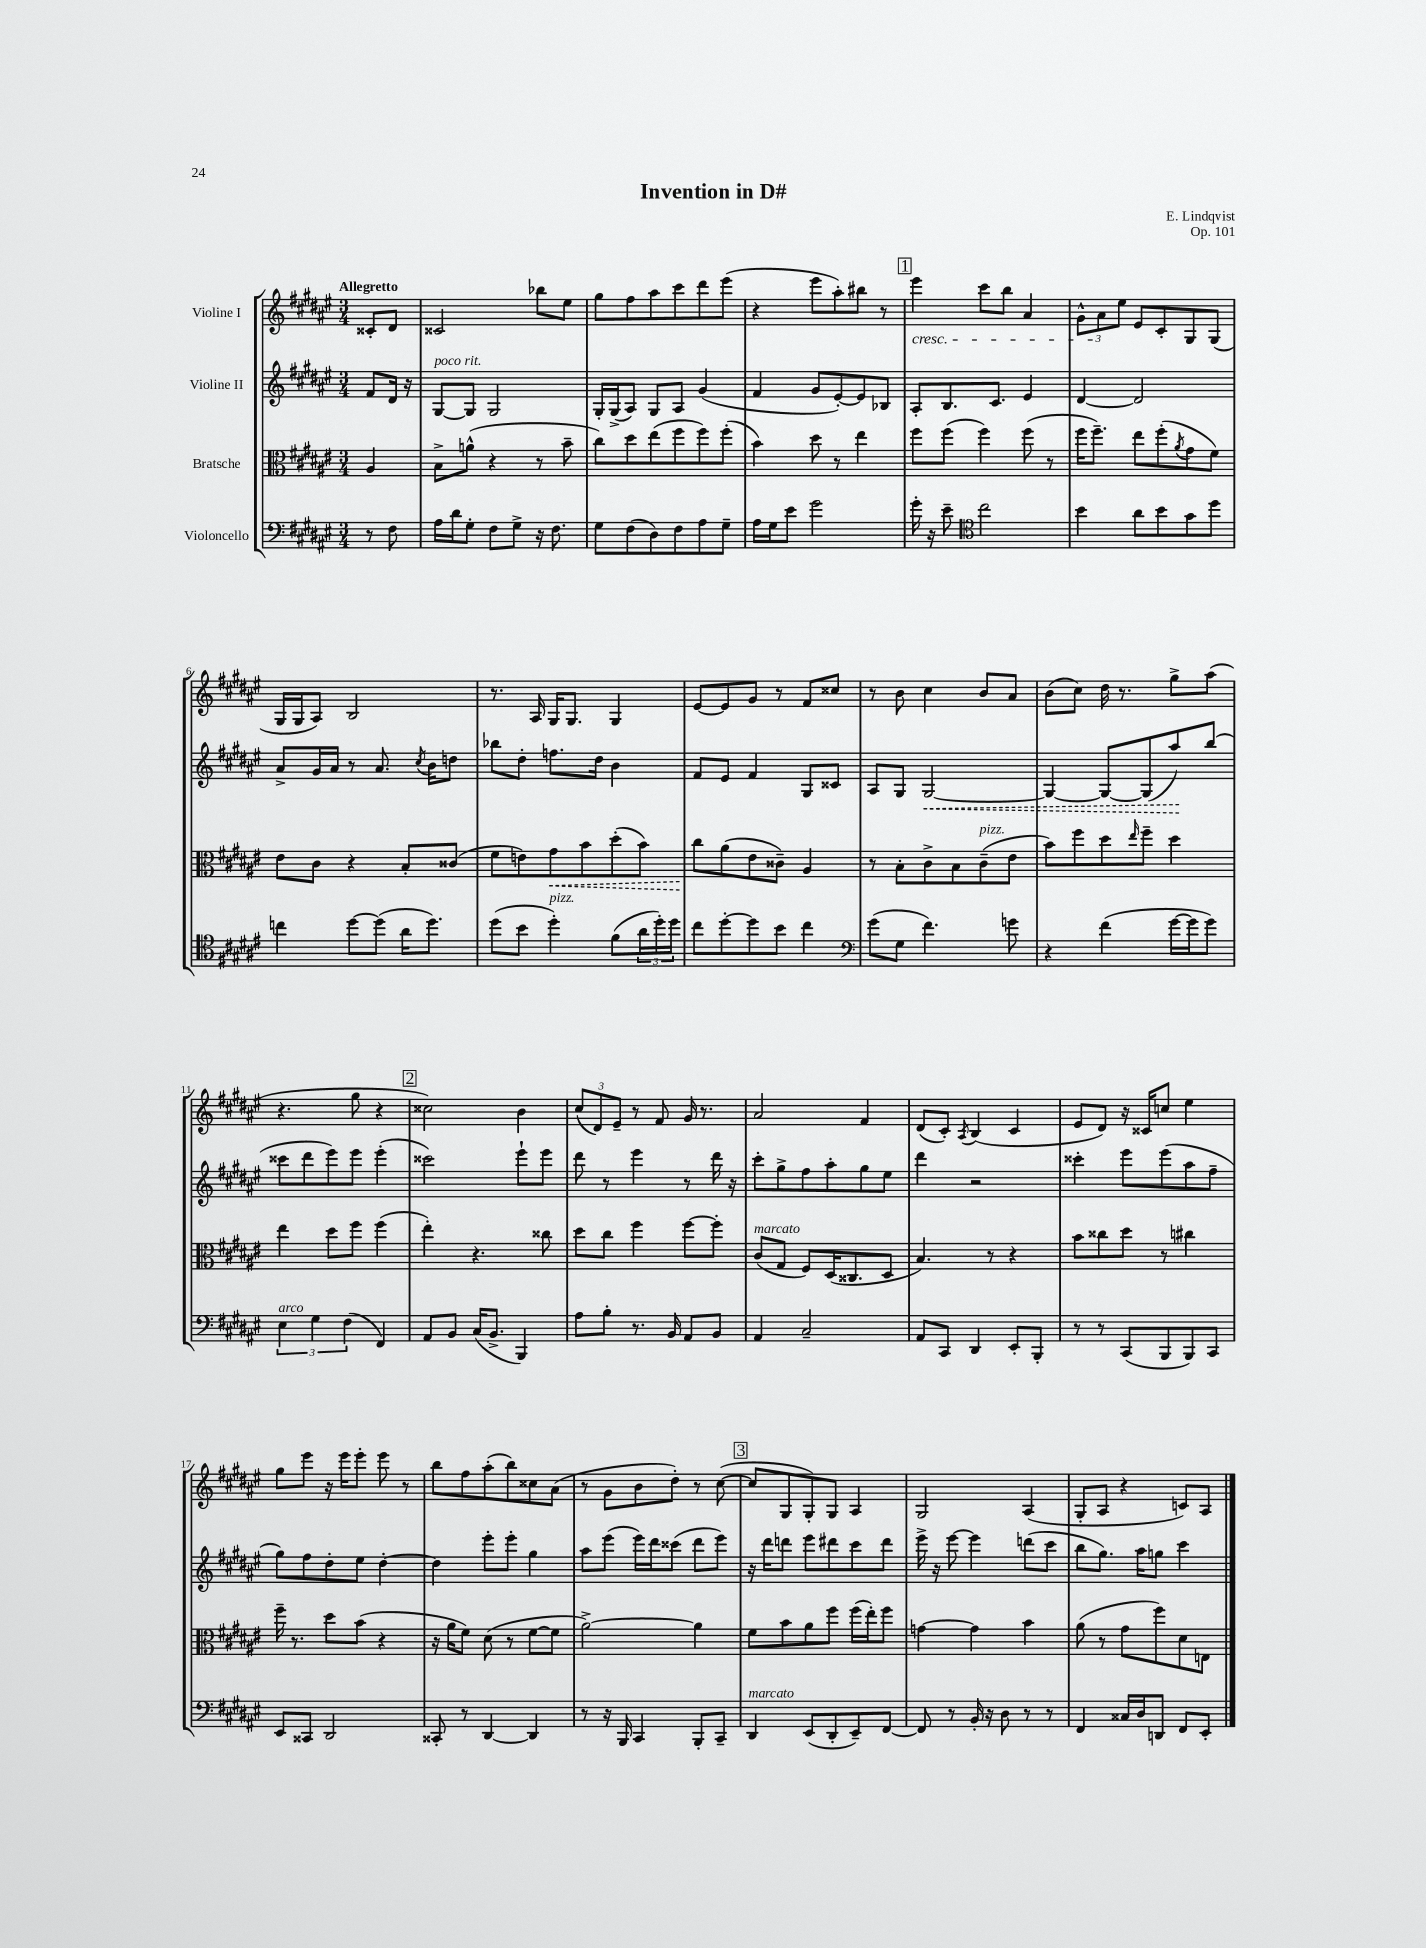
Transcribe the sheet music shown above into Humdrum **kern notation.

**kern	**kern	**kern	**kern
*staff4	*staff3	*staff2	*staff1
*clefF4	*clefC3	*clefG2	*clefG2
*k[f#c#g#d#a#e#]	*k[f#c#g#d#a#e#]	*k[f#c#g#d#a#e#]	*k[f#c#g#d#a#e#]
*M3/4	*M3/4	*M3/4	*M3/4
8r	4A#	8f#	8c##'
8F#	.	16d#	8d#
.	.	16r	.
=	=	=	=
16A#	8B^	[8G#	2c##
16d#	.	.	.
8G#'	(8a^^	8G#]	.
8F#	4r	2G#	.
8G#^	.	.	.
16r	8r	.	8bb-
8.F#	.	.	.
.	8b~	.	8ee#
=	=	=	=
8G#	8cc#)	16G#'	8gg#
.	.	(16G#^	.
(8F#	8dd#	8A#)	8ff#
8D#)	(8ee#	8G#	8aa#
8F#	8ff#	8A#	8ccc#
8A#	8ff#)	(4g#	8ddd#
8G#~	(8ff#'	.	(8eee#
=	=	=	=
16A#	4b)	4f#	4r
16G#	.	.	.
8e#	.	.	.
2g#	8dd#	8g#	8eee#
.	8r	[8e#')	8aa#')
.	4ee#	8e#]	8bb#
.	.	8B-	8r
=	=	=	=
16g#'	8ff#	8A#'	4eee#
16r	.	.	.
8e#~	(8ff#	8.B	.
*clefC4	*	*	*
2cc#	4ff#)	.	8ccc#
.	.	8.c#	.
.	.	.	8bb
.	(8ff#	4e#	4a#
.	8r	.	.
=	=	=	=
4b	16ff#	[4d#	12g#^^
.	8.ff#~)	.	.
.	.	.	12a#
.	.	.	12ee#
8a#	8ee#	2d#]	8e#
8b	(8ff#'	.	8c#'
.	8qa#	.	.
8g#	8g#	.	8G#
8dd#	8f#)	.	(8G#
=	=	=	=
4cc	8e#	8a#^	16G#
.	.	.	16G#
.	8c#	16g#	8A#)
.	.	16a#	.
[8dd#	4r	8r	2B
(8dd#]	.	8.a#	.
16a#	8B'	.	.
.	.	8qcc#	.
8.dd#)	.	16b	.
.	(8c##	8dd	.
=	=	=	=
(8dd#	8f#	8bb-	8.r
8b	8e)	8dd#'	.
.	.	.	16A#
4dd#')	8g#	8.ff	16G#
.	.	.	8.G#
.	8b	.	.
.	.	16dd#	.
(8f#	(8dd#'	4b	4G#
24a#	8b)	.	.
24dd#')	.	.	.
24dd#	.	.	.
=	=	=	=
8cc#	8cc#	8f#	[8e#
[8dd#'	(8a#	8e#	8e#]
8dd#]	8e#	4f#	8g#
8b	8c##~)	.	8r
4cc#	4A#	8G#	8f#
.	.	8c##	8cc##
=	=	=	=
*clefF4	*	*	*
(8g#	8r	8A#	8r
8G#	8B'	8G#	8b
4.f#)	8c#^	[2G#	4cc#
.	8B	.	.
.	(8c#~	.	8b
8g	8e#	.	8a#
=	=	=	=
4r	8b)	4G#_	(8b
.	8ff#	.	8cc#)
(4f#	8dd#	8G#_	16dd#
.	.	.	8.r
.	16qqee#	.	.
.	8ff#~	(8G#]	.
[16g#	4dd#	8aa#)	8gg#^
16g#]	.	.	.
8g#)	.	(8bb	(8aa#
=	=	=	=
6E#	4ee#	8ccc##	4.r
.	.	8ddd#	.
6G#	.	.	.
.	8dd#	8eee#)	.
(6F#	.	.	.
.	8ff#	8eee#	8gg#
4FF#)	(4ff#	(4eee#'	4r
=	=	=	=
8AA#	4ee#')	2ccc##)	2cc##)
8BB	.	.	.
(16C#	4.r	.	.
8.BB^	.	.	.
4BBB)	.	8eee#`	4b
.	8cc##	8eee#	.
=	=	=	=
8A#	8dd#	8ddd#	(12cc#
.	.	.	12d#)
8B'	8cc#	8r	.
.	.	.	12e#~
8.r	4ff#	4eee#	8r
.	.	.	8f#
16BB	.	.	.
8AA#	[8ff#	8r	16g#
.	.	.	8.r
8BB	8ff#']	16ddd#	.
.	.	16r	.
=	=	=	=
4AA#	(8c#	8ccc#'	2a#
.	8G#	8gg#^	.
2C#~	8F#)	8ff#	.
.	(16D#	8aa#'	.
.	8.C##	.	.
.	.	8gg#	4f#
.	8D#	8ee#	.
=	=	=	=
8AA#	4.B)	4ddd#	(8d#
8CC#	.	.	8c#')
.	.	.	8qA#
4DD#	.	2r	(4B
.	8r	.	.
8EE#'	4r	.	4c#
8BBB'	.	.	.
=	=	=	=
8r	8b	4ccc##'	8e#
8r	8cc##	.	8d#)
(8CC#	8dd#	8eee#	16r
.	.	.	16c##
8BBB	8r	(8eee#	8cc
8BBB)	4cc#	8aa#	4ee#
8CC#	.	8ff#~	.
=	=	=	=
8EE#	16ff#~	8gg#)	8gg#
.	8.r	.	.
8CC##	.	8ff#	8eee#
2DD#	8dd#	8dd#'	16r
.	.	.	16eee#
.	(8b	8ee#	8eee#'
.	4r	[4dd#'	8eee#
.	.	.	8r
=	=	=	=
8CC##'	16r	4dd#]	8bb
.	16a#	.	.
8r	8f#)	.	8ff#
[4DD#	(8d#	8eee#'	(8aa#'
.	8r	8eee#'	8bb)
4DD#]	[8f#	4gg#	8cc##
.	8f#]	.	(8a#
=	=	=	=
8r	[2a#^)	8aa#	8r
16r	.	(8eee#	8g#
16BBB	.	.	.
4CC#	.	16eee#)	8b
.	.	16ddd#	.
.	.	(8ccc##	8dd#')
8BBB'	4a#]	8ddd#	8r
8CC#~	.	8eee#)	([8cc#
=	=	=	=
4DD#	8f#	16r	8cc#]
.	.	16ddd#	.
.	8b	8ddd	8G#
(8EE#	8a#	8eee#	8G#')
8DD#'	8ff#	8ddd#	8G#
8EE#~)	(16ff#	8ccc#	4A#
.	16ee#')	.	.
[8FF#	8ff#	8ddd#	.
=	=	=	=
8FF#]	[4g	16eee#^	2G#
.	.	16r	.
8r	.	[8eee#	.
16BB'	4g]	4eee#]	.
16r	.	.	.
8D#	.	.	.
8r	4b	(8ddd	(4A#
8r	.	8ccc#	.
=	=	=	=
4FF#	(8a#	8bb	8G#'
.	8r	8.gg#)	8A#
16C##	8g#	.	4r
16D#	.	16aa#	.
8DD	8ff#)	8gg	.
8FF#	8d#	4ccc#	8c)
8EE#'	8E	.	8A#
==	==	==	==
*-	*-	*-	*-
